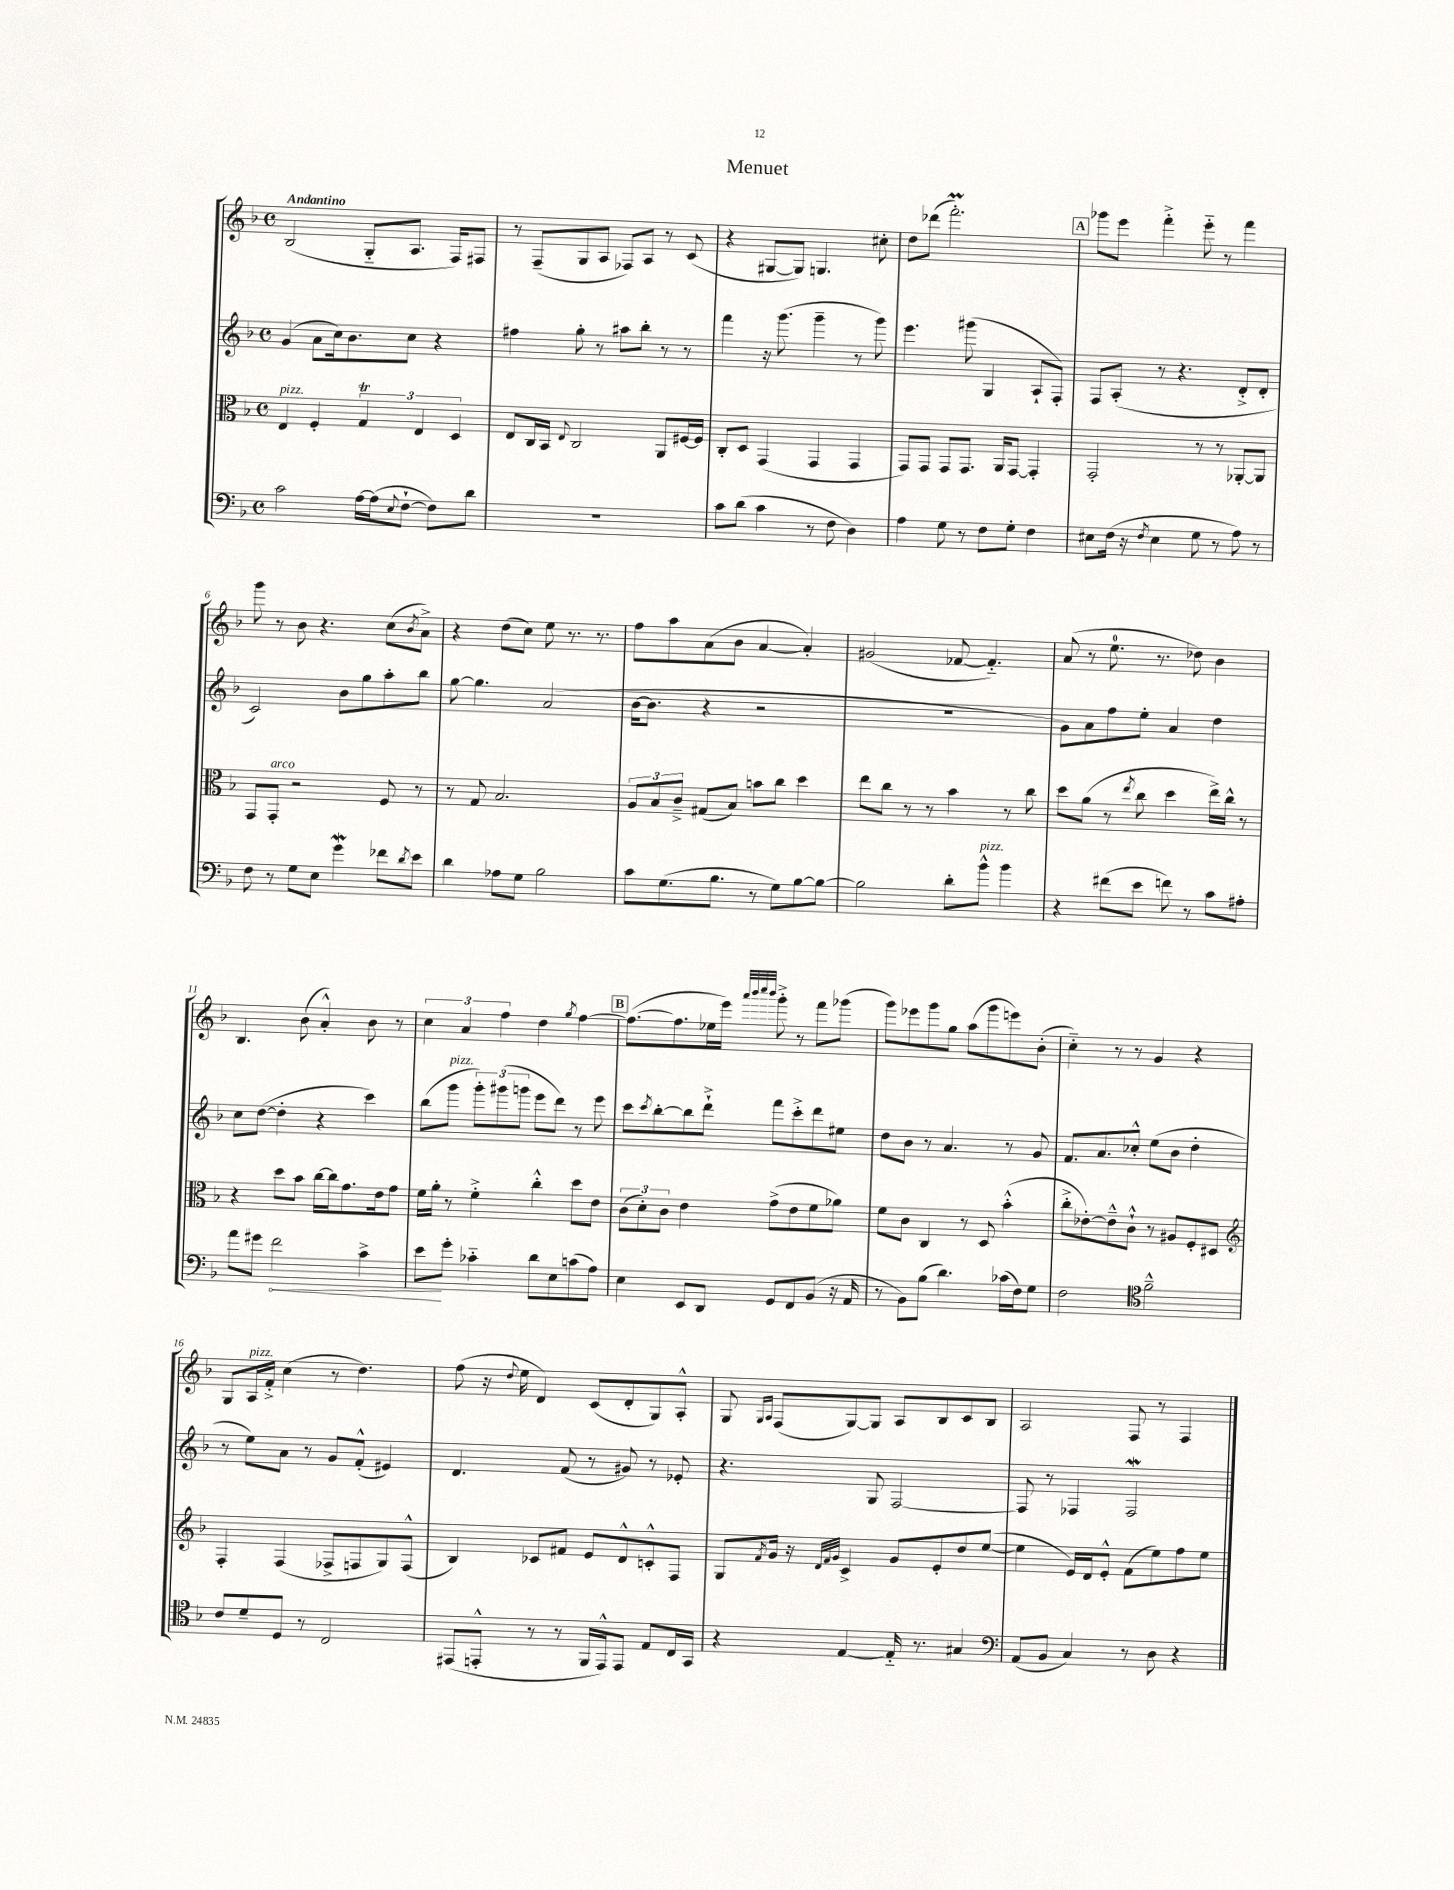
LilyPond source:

\header { title = "Menuet" }
<<
\new StaffGroup <<
\new Staff = "s0" {
    \clef treble \key f \major \defaultTimeSignature \time 4/4 \tempo "Andantino"
    bes2( g8-_ a8. f16) fis8 |
    r8 f8--( g8 a8 fes8) a8 r8 c'8( |
    r4 gis8~ gis8) g4. cis''8-. |
    d''8 des'''8( f'''2.-.\prall) |
    \mark \markup { \box "A" } ges'''8 e'''8 f'''4-.-> e'''8-_ r8 f'''4 |
    g'''8 r8 bes'8 r4. c''8( \acciaccatura { bes'8 } a'8->) |
    r4 d''8( c''8) e''8 r8. r8. |
    f''8 a''8 a'8( bes'8 a'4~ a'4-.) |
    gis'2( fes'8~ fes'4.-_) |
    a'8( r8 e''8.-0 r8. des''8) bes'4 |
    bes4. bes'8( a'4-.-^) bes'8 r8 |
    \tuplet 3/2 { c''4 a'4 f''4 } d''4 \acciaccatura { g''8 } f''4~ |
    \mark \markup { \box "B" } f''8.~( f''8. ees''16 e'''16) \grace { a'''32 bes'''32 c''''32 bes'''32 } g'''8-.-> r8 f'''8 ges'''8( |
    g'''8) ees'''8 g'''8 g''8 a''8( g'''8 e'''8) bes'8-.( |
    c''4-_) r8 r8 g'4 r4 |
    g8 a16^\markup { \italic "pizz." } f'16-.-> c''4( r8 d''4.) |
    f''8( r16 \appoggiatura { d''8 } e''16 d'4) c'8( d'8-. g8) a8-.-^ |
    g8 \grace { g16 a16 } f8( g8~) g8 a8 bes8 c'8 bes8 |
    a2 f8 r8 f4 \bar "|." |
}
\new Staff = "s1" {
    \clef treble \key f \major \defaultTimeSignature \time 4/4
    g'4( a'8 c''16) bes'8. c''8 r4 |
    fis''4 g''8-. r8 ais''8 bes''8-. r8 r8 |
    f'''4 r16 g'''8.( g'''4-- r8 g'''8) |
    e'''4. gis'''8( g4 a8-! f8-.) |
    \mark \markup { \box "A" } f8 a8-.( r8 r4. d'8-.-> d'8-. |
    c'2) bes'8 g''8 a''8-. bes''8 |
    g''8~ g''4. a'2( |
    bes'16~ bes'8. r4 r2 |
    R1 |
    g'8) a'8 f''8 e''8-. a'4 d''4 |
    c''8 d''8~( d''4-. r4 c'''4) |
    bes''8( g'''8^\markup { \italic "pizz." } \tuplet 3/2 { g'''8-.) gis'''8( g'''8 } e'''8 d'''8) r8 e'''8 |
    \mark \markup { \box "B" } c'''8 \acciaccatura { c'''8 } bes''8~-. bes''8 d'''8-!-> f'''8 c'''8-.-> d'''8 eis''8 |
    d''8 bes'8 r8 a'4. r8 g'8 |
    f'8. a'8. ces''8-.-^ e''8( bes'8 d''4-. |
    r8 e''8) a'8 r8 g'8 f'8-.-^( eis'4) |
    d'4. f'8( r8 gis'8) r8 ees'8-. |
    r4. g8 f2~ |
    f8 r8 fes4 fes2\mordent \bar "|." |
}
\new Staff = "s2" {
    \clef alto \key f \major \defaultTimeSignature \time 4/4
    e4^\markup { \italic "pizz." } f4-. \tuplet 3/2 { g4\trill e4 d4 } |
    e8 c16 bes,16 \appoggiatura { e8 } c2 a,8 fis16~ fis16 |
    c8-. d8 g,4( g,4 g,4 |
    g,8) g,8 g,8 g,8. a,16 g,8~ g,4-. |
    \mark \markup { \box "A" } g,2-. r8 r8 aes,8~-. aes,8 |
    g,8 g,8-.^\markup { \italic "arco" } r2 f8 r8 |
    r8 g8 bes2. |
    \tuplet 3/2 { a8 bes8 c'8---> } gis8( bes8) b'8 c''8 d''4 |
    e''8 c''8 r8 r8 bes'4 r8 c''8 |
    d''8 a'8( r8 \acciaccatura { e''8 } c''8 d''4 e''16->) c''16-^ r8 |
    r4 d''8 bes'8 c''16~ c''16 g'8. e'16 g'8 |
    f'16 a'16-. r8 f'4-.-> c''4-.-^ d''8 e'8 |
    \mark \markup { \box "B" } \tuplet 3/2 { c'8( d'8-.) c'8 } e'4 g'8->( e'8 f'8 aes'8) |
    f'8 c'8 c4 r8 d8 bes'4-.-^( |
    c''8-.-> ees'8~-.) ees'8---^ c'8-!-^ r8 ais8 f8-. dis8 |
    \clef treble f4-. f4( fes8-> f8 g8) f8-^( |
    bes4) ces'8 fis'8 e'8 d'8-^ c'8-.-^ f8 |
    g8 \acciaccatura { f'8 } g'16 r16 \grace { d'32 f'32 g'32 } c'4-> g'8 e'8-. d''8 e''8~( |
    e''4 e'16) d'16 e'8-.-^ f'8( e''8) f''8 e''8 \bar "|." |
}
\new Staff = "s3" {
    \clef bass \key f \major \defaultTimeSignature \time 4/4
    c'2 a16~ a16( \appoggiatura { e8 } f8~-! f8) d'8 |
    R1 |
    c'8 d'8( c'4 r8 f8 d4) |
    a4 g8 r8 f8 g8-. f4 |
    \mark \markup { \box "A" } eis8 f16( r16 \acciaccatura { f8 } eis4 g8 r8 a8) r8 |
    f8 r8 g8 e8 g'4\mordent fes'8 \acciaccatura { d'8 } e'8 |
    d'4 aes8 g8 bes2 |
    c'8 g8.( bes8. r8 g8) bes8~ bes8~ |
    bes2 d'8-. bes'8-^^\markup { \italic "pizz." } bes'4 |
    r4 fis'8( e'8 f'8) r8 c'8 ais8-. |
    a'8 gis'8 \once \override Hairpin.circled-tip = ##t f'2\< c'4-> |
    e'8\! g'8-. ces'4-_ d'8 e8 c'8( a8) |
    \mark \markup { \box "B" } e4 e,8 d,8 g,8 f,8 bes,8( r16 a,16 |
    r8 bes,8) bes8( d'4.) ces'16( f16) g8 |
    f2 \clef tenor f'2---^ |
    c'8 d'8-- d8 r8 c2 |
    eis,8( e,8-.-^ r8 r8 f,16 e,16-^) e,8 e8 c16 g,16 |
    r4 e4~ e16-_ r8. gis4 |
    \clef bass a,8( bes,8 c4) r8 d8 r4 \bar "|." |
}
>>
>>
